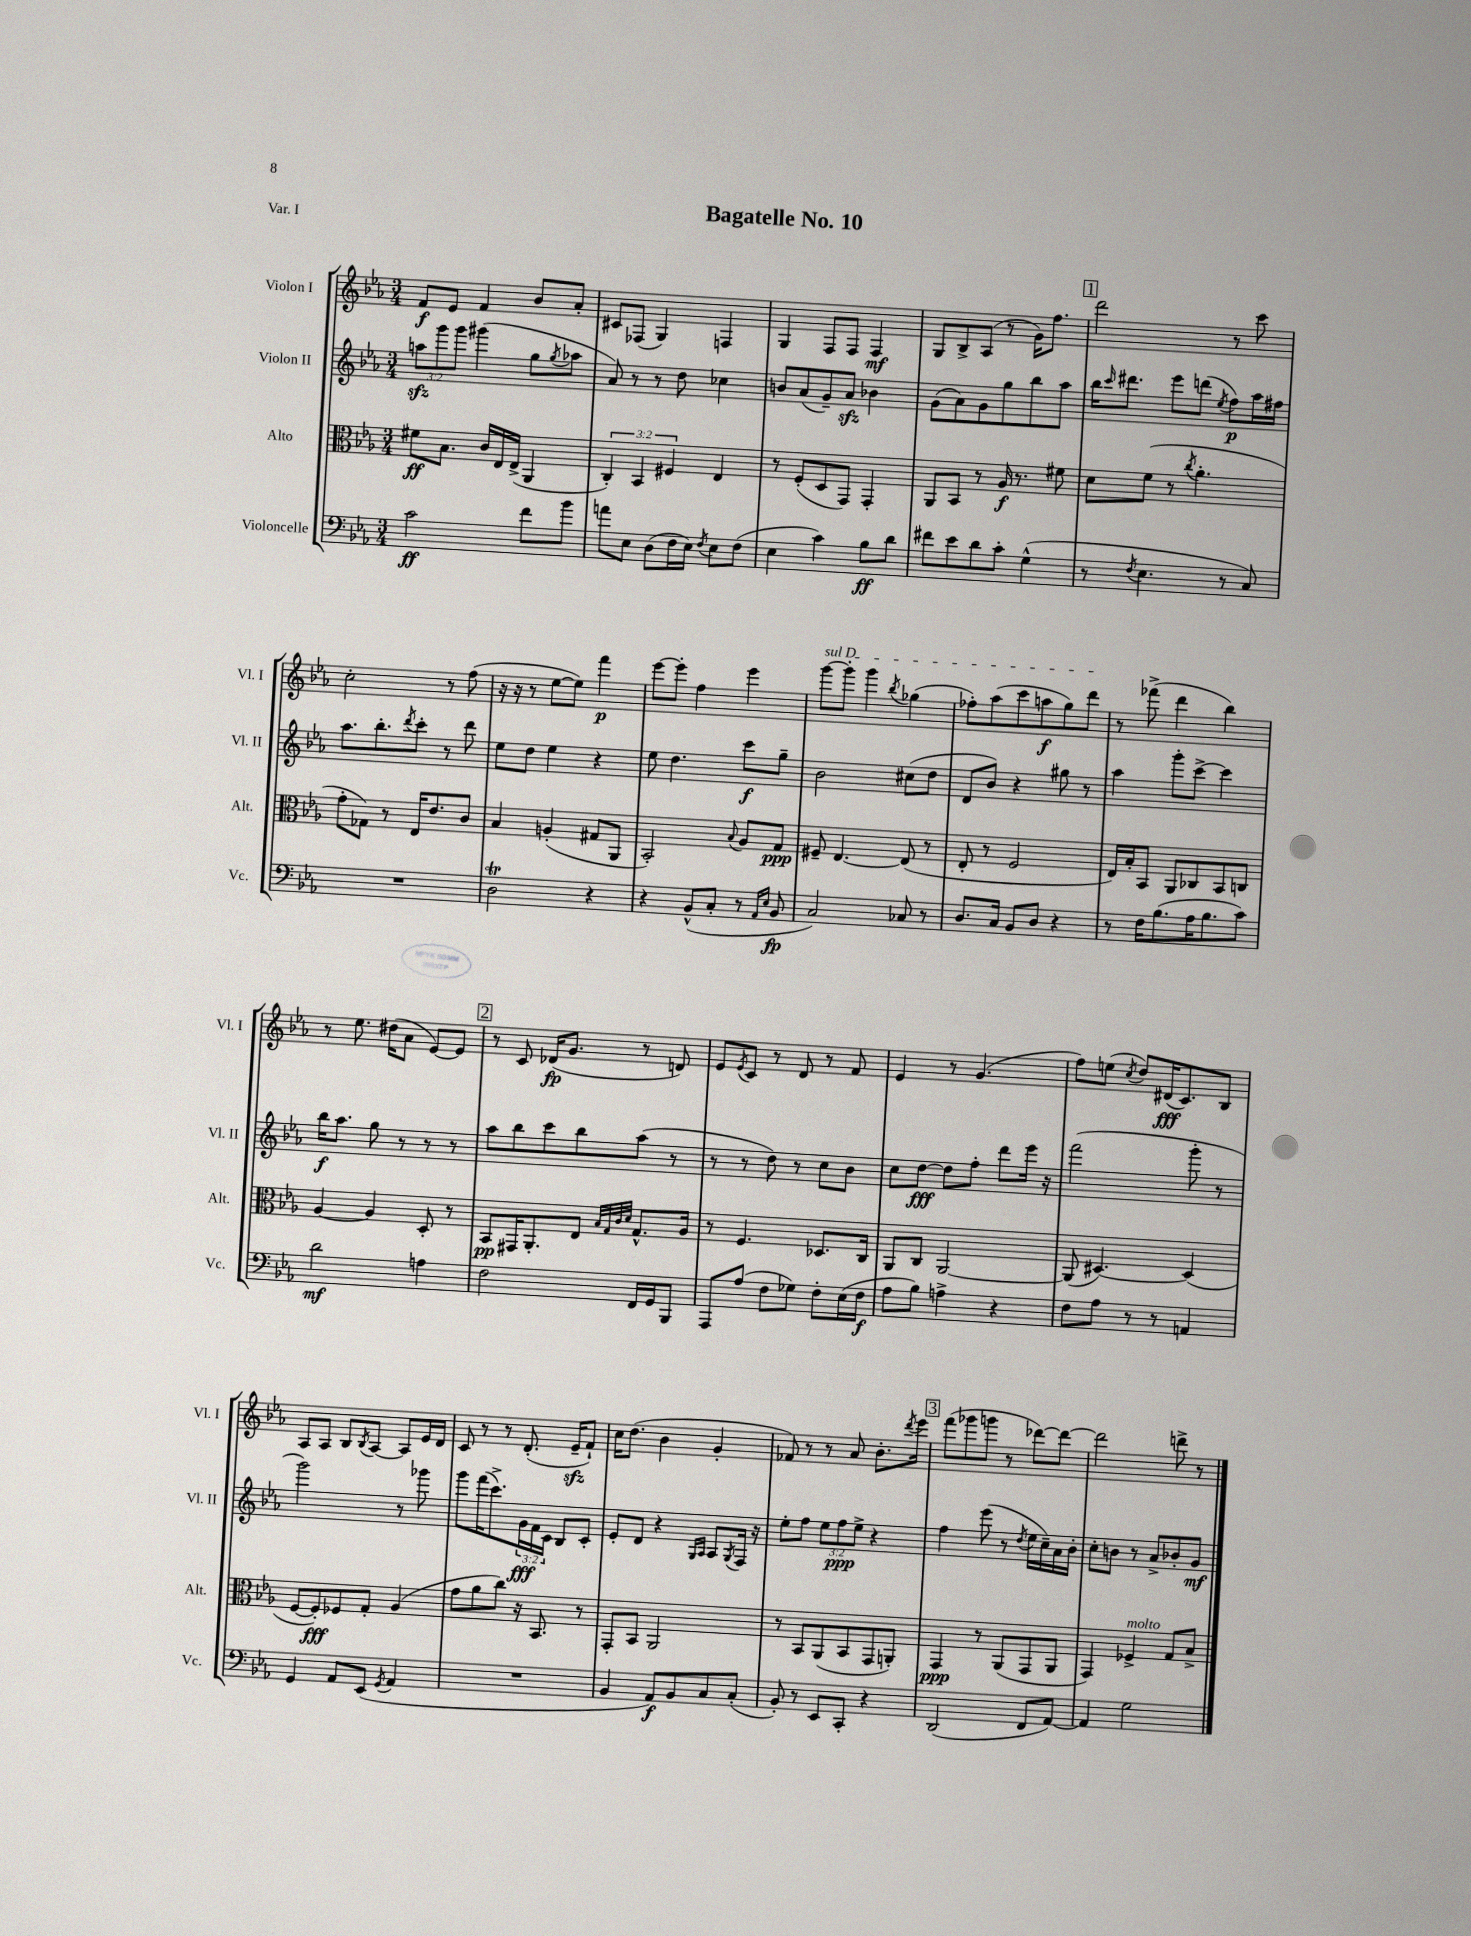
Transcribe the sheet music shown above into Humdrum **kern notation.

**kern	**dynam	**kern	**dynam	**kern	**dynam	**kern	**dynam
*part4	*part4	*part3	*part3	*part2	*part2	*part1	*part1
*staff4	*staff4	*staff3	*staff3	*staff2	*staff2	*staff1	*staff1
*I"Violoncelle	*	*I"Alto	*	*I"Violon II	*	*I"Violon I	*
*I'Vc.	*	*I'Alt.	*	*I'Vl. II	*	*I'Vl. I	*
*clefF4	*	*clefC3	*	*clefG2	*	*clefG2	*
*k[b-e-a-]	*	*k[b-e-a-]	*	*k[b-e-a-]	*	*k[b-e-a-]	*
*M3/4	*	*M3/4	*	*M3/4	*	*M3/4	*
=1	=1	=1	=1	=1	=1	=1	=1
2c\	ff	8f#X\L	ff	12aanzz\L	.	8f/L	f
.	.	.	.	12ggg\	.	.	.
.	.	8.B-\J	.	.	.	8e-/J	.
.	.	.	.	12ggg\J	.	.	.
.	.	.	.	(4ggg#X\	.	4f/	.
.	.	16c/LL	.	.	.	.	.
.	.	16E-/	.	.	.	.	.
.	.	(16E-^/JJ	.	.	.	.	.
8f\L	.	4AA-/	.	8gg\L	.	8b-/L	.
.	.	.	.	8qgg/	.	.	.
8b-\J	.	.	.	8aa-X\J	.	8a-'/J	.
=2	=2	=2	=2	=2	=2	=2	=2
8an\L	.	6C'/)	.	8a-/)	.	8c#X/L	.
8E-\J	.	.	.	8r	.	(8F-X/J	.
.	.	6BB-/	.	.	.	.	.
(8D\L	.	.	.	8r	.	4G/)	.
.	.	6F#X/	.	.	.	.	.
16F\L	.	.	.	8dd\	.	.	.
16E-\JJ)	.	.	.	.	.	.	.
8qF/	.	.	.	.	.	.	.
8E-\L	.	4E-/	.	4cc-X\	.	4Fn/	.
(8F\J	.	.	.	.	.	.	.
=3	=3	=3	=3	=3	=3	=3	=3
4E-\	.	8r	.	8bn/L	.	4G/	.
.	.	(8F'/L	.	(8a-/	.	.	.
4c\)	.	8D/	.	8g~/)	.	8F/L	.
.	.	8GG/J)	.	8a-zz/J	.	8F/J	.
8B-\L	ff	4GG'/	.	4b-X\	.	4F/	mf
8d\J	.	.	.	.	.	.	.
=4	=4	=4	=4	=4	=4	=4	=4
8f#X\L	.	8AA-/L	.	(8g\L	.	8G/L	.
8e-\	.	8BB-/J	.	8a-\)	.	8B-^/	.
8d\	.	8r	.	8g\	.	(8A-/J	.
8c'\J	.	16A-/	f	8gg\	.	8r	.
.	.	8.r	.	.	.	.	.
(4G^^\	.	.	.	8bb-\	.	16g\KL)	.
.	.	.	.	.	.	8.ff\J	.
.	.	8f#X\	.	8aa-\J	.	.	.
!!LO:REH:place=s1:t=1
=5	=5	=5	=5	=5	=5	=5	=5
8r	.	8d\L	.	16bb-\KL	.	2ddd\	.
.	.	.	.	16qqccc/	.	.	.
.	.	.	.	8.ddd#X\J	.	.	.
8qF/	.	.	.	.	.	.	.
4.E-\	.	(8f\J	.	.	.	.	.
.	.	8r	.	8eee-\L	.	.	.
.	.	8qcc/	.	.	.	.	.
.	.	4.a-'\	.	(8dddn\J	.	.	.
.	.	.	.	8qee-/	.	.	.
8r	.	.	.	8ff\L)	p	8r	.
8C/)	.	.	.	16aa-\L	.	8ccc\	.
.	.	.	.	16ff#X\JJ	.	.	.
!!LO:LB:g=z
=6	=6	=6	=6	=6	=6	=6	=6
2.r	.	8g'\L	.	8.aa-\L	.	2cc'\	.
.	.	8G-X\J)	.	.	.	.	.
.	.	.	.	8.bb-'\	.	.	.
.	.	8r	.	.	.	.	.
.	.	.	.	8qddd/	.	.	.
.	.	16E-/KL	.	8ccc'\J	.	.	.
.	.	8.e-/	.	.	.	.	.
.	.	.	.	8r	.	8r	.
.	.	8c/J	.	8ddd\	.	(8ff\	.
=7	=7	=7	=7	=7	=7	=7	=7
2Dt\	.	4B-/	.	8ee-\L	.	16r	.
.	.	.	.	.	.	16r	.
.	.	.	.	8dd\J	.	8r	.
.	.	(4An'/	.	4ee-\	.	[8ee-\L	.
.	.	.	.	.	.	8ee-\J])	.
4r	.	8G#X/L	.	4r	.	4fff\	p
.	.	8AA-/J	.	.	.	.	.
=8	=8	=8	=8	=8	=8	=8	=8
4r	.	2BB-'/)	.	8ee-\	.	[8eee-\L	.
.	.	.	.	4.dd\	.	8eee-'\J]	.
(8BB-^^/L	.	.	.	.	.	4ff\	.
8C'/J	.	.	.	.	.	.	.
.	.	8qqB-/	.	.	.	.	.
8r	.	8A-/L	.	8ccc\L	f	4eee-\	.
16qqAA-/LL	.	.	.	.	.	.	.
16qqE-/JJ	.	.	.	.	.	.	.
8BB-/	fp	8G/J	ppp	8gg~\J	.	.	.
=9	=9	=9	=9	=9	=9	=9	=9
!	!	!	!	!	!	!LO:TX:a:i:t=sul D	!
2C/)	.	8F#X~/	.	2b-\	.	[8ggg\L	.
.	.	[4.E-/	.	.	.	8ggg'\J]	.
.	.	.	.	.	.	4ggg\	.
.	.	.	.	.	.	8qbb-/	.
8C-X/	.	(8E-/]	.	(8cc#X\L	.	(4gg-X\	.
8r	.	8r	.	8dd\J	.	.	.
=10	=10	=10	=10	=10	=10	=10	=10
8.D/L	.	8E-'/	.	8d/L	.	8ff-X'\L)	.
.	.	8r	.	8b-/J)	.	(8aa-\	.
16C/Jk	.	.	.	.	.	.	.
8BB-/L	.	2F/	.	4r	.	8ccc\	.
8D/J	.	.	.	.	.	8aan\	f
4r	.	.	.	8gg#X\	.	8gg\)	.
.	.	.	.	8r	.	8ddd\J	.
=11	=11	=11	=11	=11	=11	=11	=11
8r	.	16E-/LL)	.	4aa-\	.	8r	.
.	.	16B-'/J	.	.	.	.	.
16F\KL	.	8BB-/J	.	.	.	(8fff-X^\	.
(8.B-\	.	.	.	.	.	.	.
.	.	8AA-/L	.	8ggg'\L	.	4ddd\	.
16A-\K	.	8C-X/	.	[8ccc^\J	.	.	.
8.B-\	.	.	.	.	.	.	.
.	.	8BB-/	.	4ccc\]	.	4bb-\)	.
8c\J)	.	8Cn/J	.	.	.	.	.
!!LO:LB:g=z
=12	=12	=12	=12	=12	=12	=12	=12
2d\	mf	[4A-/	.	16bb-\KL	f	8r	.
.	.	.	.	8.aa-\J	.	.	.
.	.	.	.	.	.	8.ee-\	.
.	.	4A-/]	.	8gg\	.	.	.
.	.	.	.	.	.	(16dd#X\KL	.
.	.	.	.	8r	.	8a-\J	.
4An\	.	8D'/	.	8r	.	[8e-/L)	.
.	.	8r	.	8r	.	8e-/J]	.
!!LO:REH:place=s1:t=2
=13	=13	=13	=13	=13	=13	=13	=13
2F\	.	8BB-/L	pp	8aa-\L	.	8r	.
.	.	16GG#X/K	.	8bb-\	.	8c/	.
.	.	8.AA-'/	.	.	.	.	.
.	.	.	.	8ccc\	.	(16d-X/KL	fp
.	.	.	.	.	.	8.g/J	.
.	.	8E-/J	.	8bb-\	.	.	.
.	.	32qqB-/LLL	.	.	.	.	.
.	.	32qqG/	.	.	.	.	.
.	.	32qqc/	.	.	.	.	.
.	.	32qqd/JJJ	.	.	.	.	.
16FF/LL	.	8.G^^/L	.	(8aa-\J	.	8r	.
16GG/J	.	.	.	.	.	.	.
8BBB-/J	.	.	.	8r	.	8dn/)	.
.	.	16A-/Jk	.	.	.	.	.
=14	=14	=14	=14	=14	=14	=14	=14
8AAA-/L	.	8r	.	8r	.	8e-/L	.
.	.	.	.	.	.	8qe-/	.
(8A-/J	.	4.F/	.	8r	.	8c/J	.
8F\L	.	.	.	8dd\)	.	8r	.
8G-X\J)	.	.	.	8r	.	8d/	.
8F'\L	.	8.D-X/L	.	8cc\L	.	8r	.
(16E-\L	.	.	.	8b-\J	.	8f/	.
16F\JJ	f	16C/Jk	.	.	.	.	.
=15	=15	=15	=15	=15	=15	=15	=15
8A-\L	.	8AA-/L	.	8cc\L	.	4e-/	.
8B-\J)	.	8C/J	.	[8dd\J	fff	.	.
4An^\	.	[2AA-/	.	8dd\L]	.	8r	.
.	.	.	.	8ff'\J	.	(4.g/	.
4r	.	.	.	8ddd\L	.	.	.
.	.	.	.	16eee-\Jk	.	.	.
.	.	.	.	16r	.	.	.
=16	=16	=16	=16	=16	=16	=16	=16
8F\L	.	(8AA-/]	.	(2fff\	.	8ff\L)	.
8A-\J	.	[4.D#X/)	.	.	.	(8een\J	.
.	.	.	.	.	.	8qcc/	.
8r	.	.	.	.	.	8dd/L)	.
8r	.	.	.	.	.	(16d#X/K	fff
.	.	.	.	.	.	8.c/)	.
4AAn/	.	(4D#/]	.	8ggg'\	.	.	.
.	.	.	.	8r	.	8B-/J	.
!!LO:LB:g=z
=17	=17	=17	=17	=17	=17	=17	=17
4GG/	.	[8F/L	.	2ggg\)	.	8A-/L	.
.	.	8F'/])	fff	.	.	8A-/J	.
8AA-/L	.	8F-X/	.	.	.	8B-/L	.
.	.	.	.	.	.	8qB-/	.
(8EE-/J	.	8G'/J	.	.	.	[8A-/J	.
8qGG/	.	.	.	.	.	.	.
4AA-/	.	(4A-/	.	8r	.	8A-/L]	.
.	.	.	.	8ggg-X\	.	16e-/L	.
.	.	.	.	.	.	16d/JJ	.
=18	=18	=18	=18	=18	=18	=18	=18
2.r	.	8g\L	.	8ggg\L	.	8c/	.
.	.	8a-\	.	(16fff\K	.	8r	.
.	.	.	.	8.ccc^\)	.	.	.
.	.	8cc\J)	.	.	.	8r	.
.	.	16r	.	24g\L	fff	(8.d'/	.
.	.	.	.	24f\	.	.	.
.	.	8.BB-/	.	.	.	.	.
.	.	.	.	24c\JJ	.	.	.
.	.	.	.	8B-/L	.	.	.
.	.	.	.	.	.	16e-zz~/KL	.
.	.	8r	.	8c'/J	.	8f`/J)	.
=19	=19	=19	=19	=19	=19	=19	=19
4BB-/	.	8GG'/L	.	8e-'/L	.	16cc\KL	.
.	.	.	.	.	.	(8.dd\J	.
.	.	8BB-/J	.	8d/J	.	.	.
8AA-/L)	f	2AA-/	.	4r	.	4b-\	.
8BB-/	.	.	.	.	.	.	.
.	.	.	.	16qqG/LL	.	.	.
.	.	.	.	16qqA-/JJ	.	.	.
8C/	.	.	.	8A-/L	.	4g'/	.
.	.	.	.	8qG/	.	.	.
(8C'/J	.	.	.	16F/Jk	.	.	.
.	.	.	.	16r	.	.	.
=20	=20	=20	=20	=20	=20	=20	=20
8BB-'/)	.	8r	.	8ee-'\L	.	8f-X/)	.
8r	.	8BB-/L	.	8ff\J	.	8r	.
8EE-/L	.	(8AA-/	.	12ee-\L	.	8r	.
.	.	.	.	12ff\	ppp	.	.
8CC'/J	.	8BB-/	.	.	.	8a-/	.
.	.	.	.	12ee-^\J	.	.	.
4r	.	8GG/	.	4r	.	8.b-'\L	.
.	.	8AAn'/J)	.	.	.	.	.
.	.	.	.	.	.	8qddd/	.
.	.	.	.	.	.	16eee-\Jk	.
!!LO:REH:place=s1:t=3
=21	=21	=21	=21	=21	=21	=21	=21
(2DD/	.	4GG/	ppp	4ff\	.	(8fff\L	.
.	.	.	.	.	.	8ggg-X\	.
.	.	8r	.	(8eee-\	.	8gggn\J	.
.	.	(8AA-/L	.	8r	.	8r	.
.	.	.	.	8qdd/	.	.	.
8FF/L	.	8GG/	.	16ee-\LL	.	[8ddd-X\L)	.
.	.	.	.	16cc~\)	.	.	.
[8AA-/J)	.	8AA-/J	.	16a-\	.	8ddd-\J_	.
.	.	.	.	16b-'\JJ	.	.	.
=22	=22	=22	=22	=22	=22	=22	=22
4AA-/]	.	4GG/)	.	8cc'\L	.	2ddd-\]	.
.	.	.	.	8bn\J	.	.	.
!	!	!LO:TX:a:i:t=molto	!	!	!	!	!
2G\	.	4F-X^/	.	8r	.	.	.
.	.	.	.	8a-^/L	.	.	.
.	.	8G/L	.	8b-X'/	.	8dddn^\	.
.	.	8B-^/J	.	8g/J	mf	8r	.
==	==	==	==	==	==	==	==
*-	*-	*-	*-	*-	*-	*-	*-
